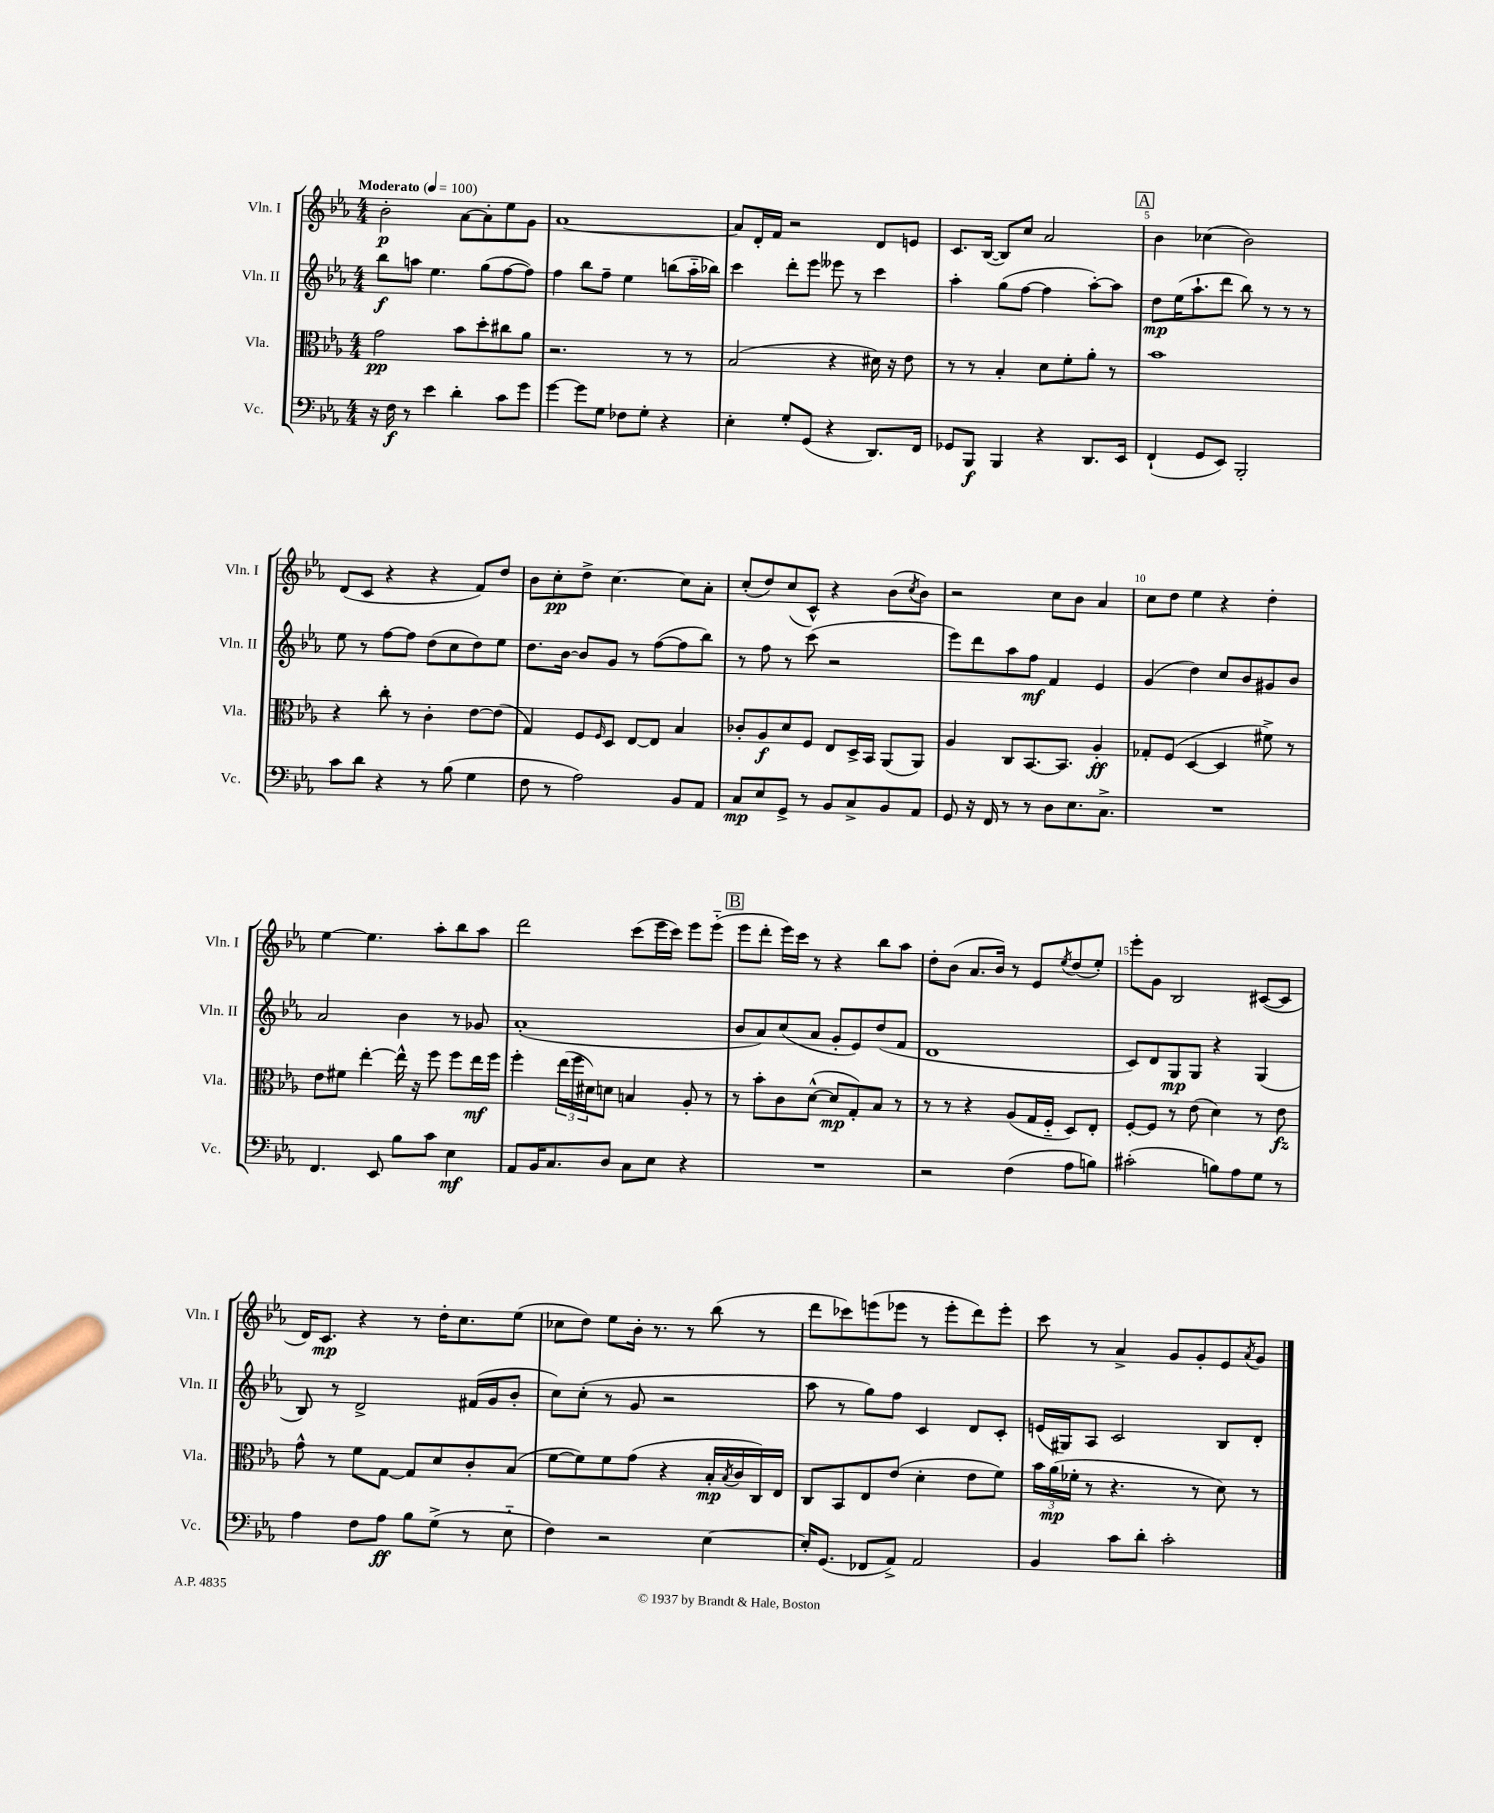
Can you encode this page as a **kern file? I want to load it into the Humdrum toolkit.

**kern	**kern	**kern	**kern
*staff4	*staff3	*staff2	*staff1
*clefF4	*clefC3	*clefG2	*clefG2
*k[b-e-a-]	*k[b-e-a-]	*k[b-e-a-]	*k[b-e-a-]
*M4/4	*M4/4	*M4/4	*M4/4
*MM100	*MM100	*MM100	*MM100
16r	2g	8bb-	2b-'
16F	.	.	.
8r	.	8aa	.
4e-	.	4.ee-	.
4d'	8b-	.	[8a-
.	8dd'	(8gg	8a-']
8c	8cc#	[8ff	8ee-
8g	8a-	8ff])	8g
=	=	=	=
[4g	2.r	4ff	[1a-
8g]	.	8bb-	.
8G	.	8ff~	.
8F-	.	4ee-	.
8G'	.	.	.
4r	8r	(8bb	.
.	8r	16aa-'~	.
.	.	16bb-)	.
=	=	=	=
4E-'	(2B-	4ccc	8a-]
.	.	.	16d'
.	.	.	16f
8G'	.	8ddd'	2r
(8GG	.	8eee-	.
4r	4r	8eee--	.
.	.	8r	.
8.DD)	16d#)	4ccc	8d
.	16r	.	.
.	8e-	.	8e
16FF	.	.	.
=	=	=	=
8GG-	8r	4aa-'	8.c
8BBB-	8r	.	.
.	.	.	([16B-
4BBB-	4B-'	(8gg	8B-])
.	.	[8ff	8cc
4r	8d	4ff]	2a-
.	8f'	.	.
8.DD	8a-'	[8aa-')	.
.	8r	8aa-]	.
16EE-	.	.	.
=	=	=	=
(4FF`	1b-	8dd	4b-
.	.	(16ee-	.
.	.	8.aa-`	.
8GG	.	.	(4cc-
8EE-)	.	8ddd	.
2BBB-'	.	8bb-)	2b-)
.	.	8r	.
.	.	8r	.
.	.	8r	.
=	=	=	=
8c	4r	8ee-	(8d
8d	.	8r	8c
4r	8cc'	[8ff	4r
.	8r	8ff]	.
8r	4c'	(8dd	4r
(8B-	.	8cc	.
4G	[8e-	8dd)	8f)
.	(8e-]	8ee-	8dd
=	=	=	=
8F	4G)	8.dd	8b-
8r	.	.	8cc'
.	.	[16b-	.
2A-)	8F	8b-]	8dd^
.	16qqF	.	.
.	8D	8g	[4.cc
.	[8E-	8r	.
.	8E-]	([8ff	.
8BB-	4B-	8ff]	8cc]
8AA-	.	8bb-)	8a-'
=	=	=	=
8C	8c-'	8r	(8cc'
8E-	8A-	8ff	8dd)
8GG^	8d	8r	(8cc
8r	8F	(8ccc	8c^^)
8BB-	8E-	2r	4r
8C^	16D^	.	.
.	16BB-	.	.
8BB-	(8AA-	.	(8b-
.	.	.	8qcc
8AA-	8AA-)	.	8b-)
=	=	=	=
8GG	4A-	8eee-)	2r
16r	.	8ddd	.
16FF	.	.	.
8r	8C	8aa-	.
8r	[8.BB-	8ff	.
8D	.	4f	8cc
.	8.BB-]	.	.
8.E-	.	.	8b-
.	4A-'	4e-	4a-
8.C^	.	.	.
=	=	=	=
1r	8G-'	(4g	8cc
.	(8F	.	8dd
.	[4D	4dd)	4ee-
.	4D]	8cc	4r
.	.	8b-	.
.	8f#^)	8g#	4dd'
.	8r	8b-	.
=	=	=	=
4.FF	8e-	2a-	[4ee-
.	8f#	.	.
.	[4ee-'	.	4.ee-]
8EE-	.	.	.
8B-	16ee-^^]	4b-	.
.	16r	.	.
8c	8ff	.	8aa-'
4E-	8ff	8r	8bb-
.	16ee-	8g-	8aa-
.	16ff	.	.
=	=	=	=
8AA-	4ff'	(1a-'	2ddd
16BB-	.	.	.
8.C	.	.	.
.	(24ee-	.	.
.	24ff	.	.
.	24d#)	.	.
8D	8d	.	.
8C	4B	.	(8ccc
8E-	.	.	16eee-
.	.	.	16ccc)
4r	8A-'	.	8eee-
.	8r	.	(8eee-'~
=	=	=	=
1r	8r	8b-	8eee-
.	8b-'	8a-)	8ddd'
.	8c	(8cc	16eee-)
.	.	.	16ccc
.	([8d^^	8a-	8r
.	8d]	8g'	4r
.	8G')	8e-)	.
.	8B-	(8dd	8bb-
.	8r	8f	8aa-
=	=	=	=
2r	8r	1d	8dd'
.	8r	.	(8b-
.	4r	.	8.a-
.	.	.	16b-)
(4F	(8A-	.	8r
.	16G	.	8e-
.	16F'~	.	.
.	.	.	8qee-
8A-	8D)	.	(8dd
8B)	8E-'	.	8ee-')
=	=	=	=
(2c#'	[8F'	8c)	8eee-'
.	8F]	8d	8g
.	8r	8G	2B-
.	(8e-	8G	.
8B)	4d)	4r	.
8A-	.	.	.
8G	8r	(4G	([8c#
8r	8e-	.	8c#]
=	=	=	=
4A-	8g^^	8B-)	16d)
.	.	.	8.c
.	8r	8r	.
8F	8f	2d^	4r
8A-	[8G	.	.
8B-	8G]	.	8r
(8G^	8d	.	16dd'
.	.	.	8.cc
8r	8c'	(16f#	.
.	.	16g	.
8E-'~	(8B-	8b-'	(8ee-
=	=	=	=
4F)	[8f	8cc)	8cc-
.	8f])	(8cc'	8dd)
2r	8f	8r	8ee-
.	(8g	8g	16b-'
.	.	.	8.r
.	4r	2r	.
.	.	.	8r
[4E-	16B-'	.	(8bb-
.	8qB-	.	.
.	16c	.	.
.	16C)	.	8r
.	16E-	.	.
=	=	=	=
16E-']	8C	8aa-	8ddd
(8.GG	.	.	.
.	8BB-	8r	8ccc-)
8FF-	8E-	8gg)	(8eee
8AA-^)	(8e-	8ff	8eee-
2AA-	4d'	4c	8r
.	.	.	8eee-'
.	8e-	8d	8ddd)
.	8f)	8c'	8eee-'
=	=	=	=
4BB-	24b-	(16e	8ccc
.	(24a-	.	.
.	.	16G#)	.
.	24f-'	.	.
.	8r	8A-	8r
8c	4.r	2c	4a-^
8d'	.	.	.
2c'	.	.	8g
.	8r	.	8g'
.	8d)	8B-	8e-
.	.	.	8qa-
.	8r	8d'	8g
==	==	==	==
*-	*-	*-	*-
